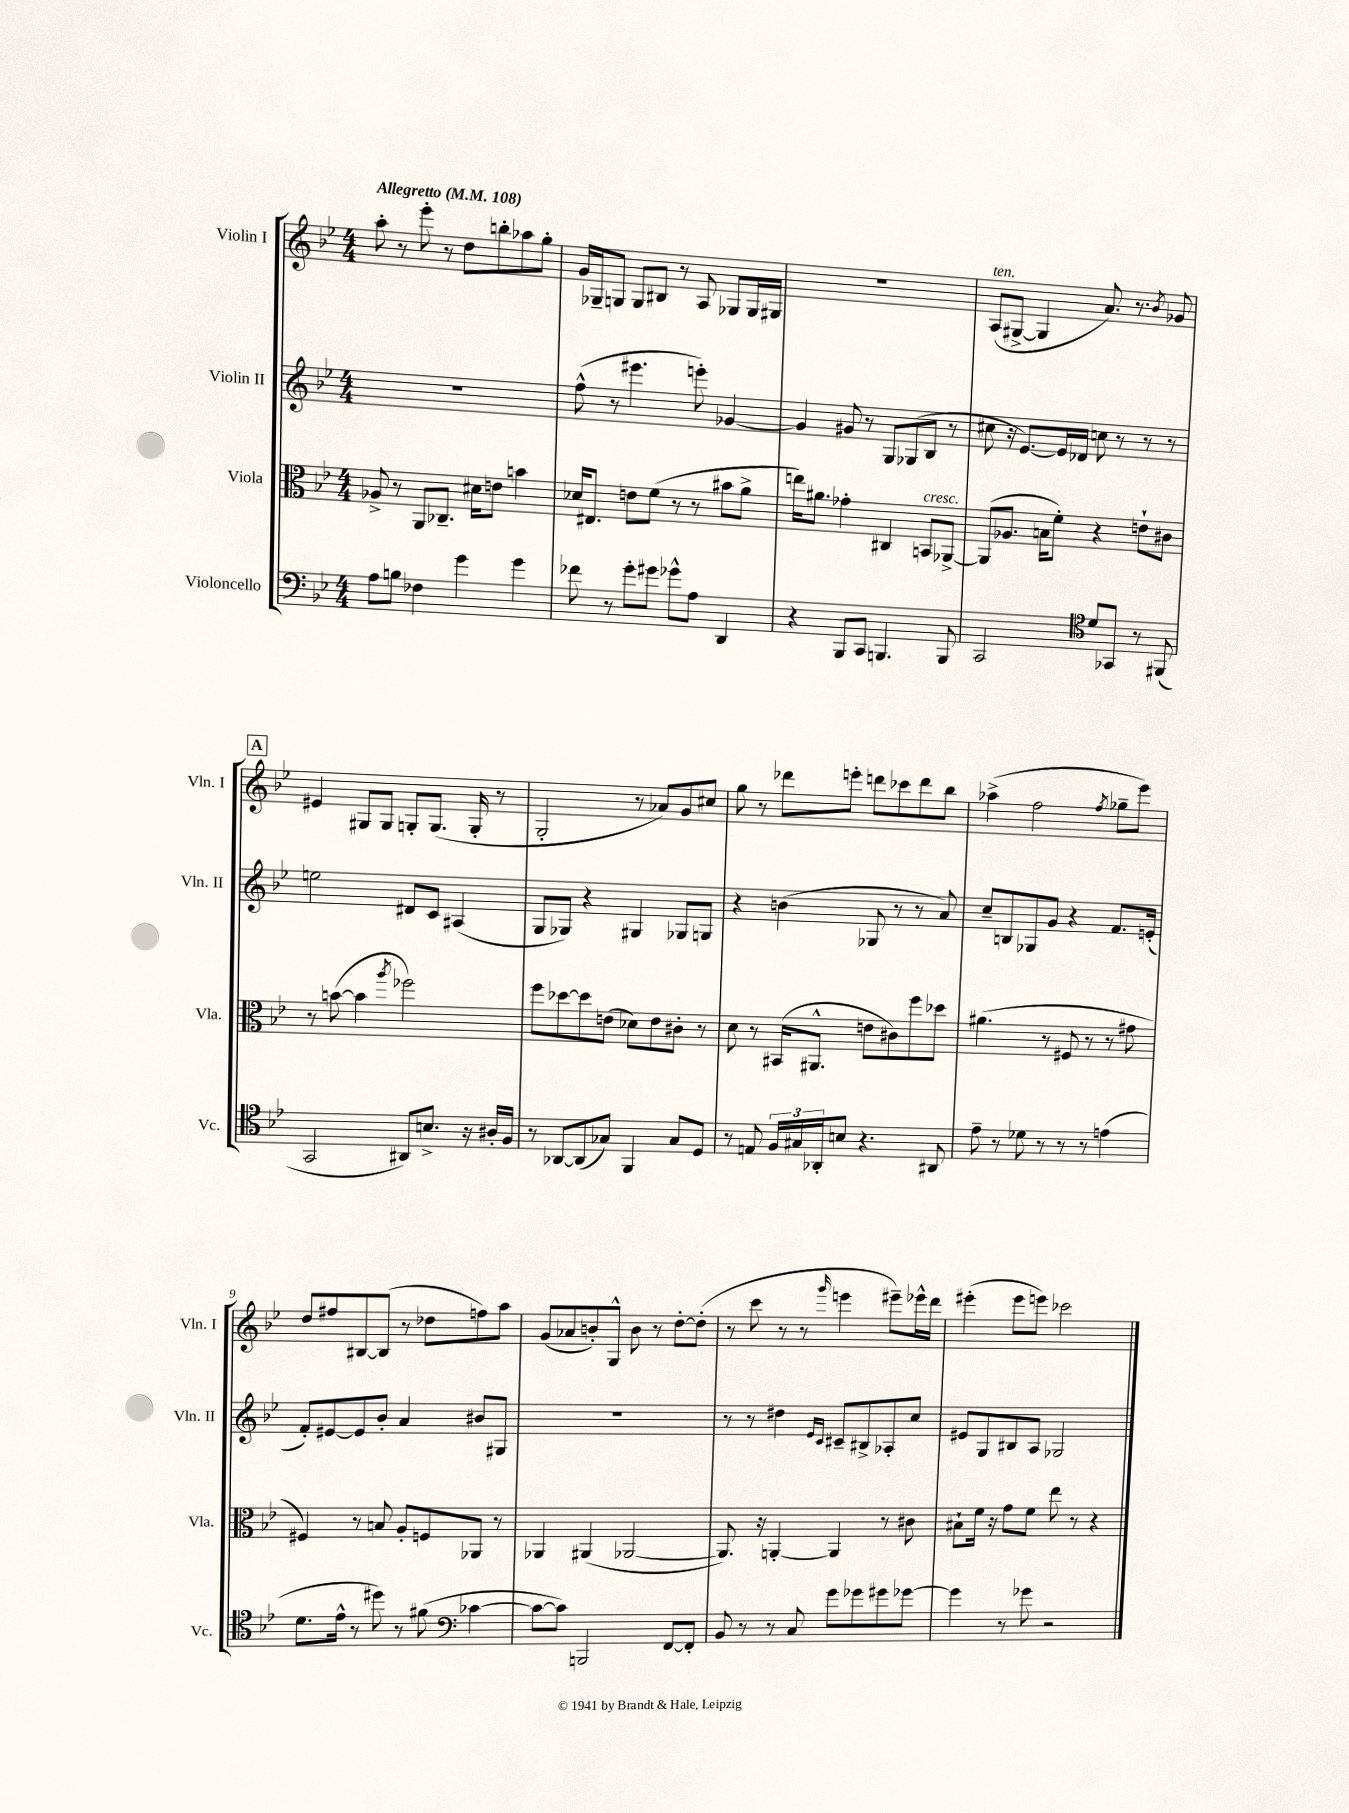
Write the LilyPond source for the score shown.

<<
\new StaffGroup <<
\new Staff = "s0" \with { instrumentName = "Violin I" shortInstrumentName = "Vln. I" } {
    \clef treble \key bes \major \numericTimeSignature \time 4/4 \tempo "Allegretto" 4 = 108
    a''8-. r8 ees'''8-. r8 d''8 b''8-. aes''8 g''8-. |
    g'16 ges16-- g8 g8 bis8 r8 a8 ges8 ges16 gis16 |
    R1 |
    a8^\markup { \italic "ten." }( gis8~-> gis4 a'8.) r8. \acciaccatura { bes'8 } ges'8 |
    \mark \markup { \box "A" } eis'4 gis8 gis8 g8-. g8.( g16-. r8 |
    g2-. r8 aes'8) g'8 cis''8 |
    g''8 r8 des'''8 e'''8-. d'''8 ces'''8 d'''8 bes''8 |
    aes''4->( f''2 \acciaccatura { f''8 } ges''8-- ees'''8) |
    d''8 fis''8 bis8~ bis8( r8 des''8 f''8) a''8 |
    g'8( aes'8 b'8-.) g8-^ b'8 r8 d''8~-. d''8-.( |
    r8 c'''8 r8 r8 \grace { g'''16 } e'''4 eis'''8--) ees'''16-^ d'''16 |
    eis'''4-.( eis'''8 e'''8) ces'''2 \bar "|." |
}
\new Staff = "s1" \with { instrumentName = "Violin II" shortInstrumentName = "Vln. II" } {
    \clef treble \key bes \major \numericTimeSignature \time 4/4
    R1 |
    f''8-^( r8 eis'''4. e'''8-.) ges'4~ |
    ges'4 gis'8 r8 g8 ges8( bes8 r8 |
    cis''8 r16 ees'8.~) ees'16 des'16 c''8 r8 r8 r8 |
    \mark \markup { \box "A" } e''2 dis'8 c'8 ais4( |
    g8 ges8) r4 gis4 ges8 g8 |
    r4 b'4( ges8 r8 r8 a'8) |
    c''8-- b8 ges8 g'8 r4 f'8. e'16-.( |
    f'8-.) eis'8~ eis'8 bes'8-. a'4 bis'8 gis8 |
    R1 |
    r8 r8 dis''4 \grace { ees'16 c'16 } cis'8-- bis8-> aes8-. c''8 |
    eis'8 g8 bis8 a8 ges2 \bar "|." |
}
\new Staff = "s2" \with { instrumentName = "Viola" shortInstrumentName = "Vla." } {
    \clef alto \key bes \major \numericTimeSignature \time 4/4
    aes8-> r8 a,8 ces8.-- dis'16 e'8 b'4 |
    des'16 eis8. e'8 f'8( r8 r8 bis'8 a'8-> |
    e''16) ais'8. ges'4-. cis4 b,8^\markup { \italic "cresc." } aes,8~-> |
    aes,8( aes8. b16 f'8-.) r4 e'8-! cis'8 |
    \mark \markup { \box "A" } r8 b'8~( b'4 \acciaccatura { a''8 } fes''2) |
    f''8 des''8~ des''8 e'8( des'8) e'8 cis'8-. r8 |
    d'8 r8 bis,16( ais,8.-^ e'8 cis'8) f''8 des''8 |
    ais'4.( r8 fis8 r8 r8 gis'8 |
    fis4) r8 b8 a8-. f8 aes,8 r8 |
    aes,4 ais,4( aes,2~ |
    aes,8.) r16 a,4~-. a,4 r8 cis'8 |
    bis8-! f'16 r16 g'8 f'8 ees''8 r8 r4 \bar "|." |
}
\new Staff = "s3" \with { instrumentName = "Violoncello" shortInstrumentName = "Vc." } {
    \clef bass \key bes \major \numericTimeSignature \time 4/4
    a8 b8 fes4 g'4 g'4 |
    fes'8 r8 g'8-. gis'8 ges'8-^ a8 d,4 |
    r4 bes,,8 c,8 b,,4. b,,8 |
    c,2 \clef tenor d'8 ges,8 r8 fis,8( |
    \mark \markup { \box "A" } g,2 ais,8) b8.-> r16 ais16-. f16 |
    r8 aes,8~ aes,8( ges8) f,4 ges8 d8 |
    r8 e8 \tuplet 3/2 { f16 gis16 aes,16-. } b8 r4. ais,8 |
    ees'8-- r8 des'8 r8 r8 r8 e'4( |
    d'8. ees'16-^ r8 dis''8) r8 fis'8( \clef bass ces'4~ |
    ces'8~ ces'8) b,,2 f,8~ f,8-. |
    bes,8 r8 r8 c8 g'8 ges'8 gis'8 ges'8~ |
    ges'4 r8 ges'8 r2 \bar "|." |
}
>>
>>
